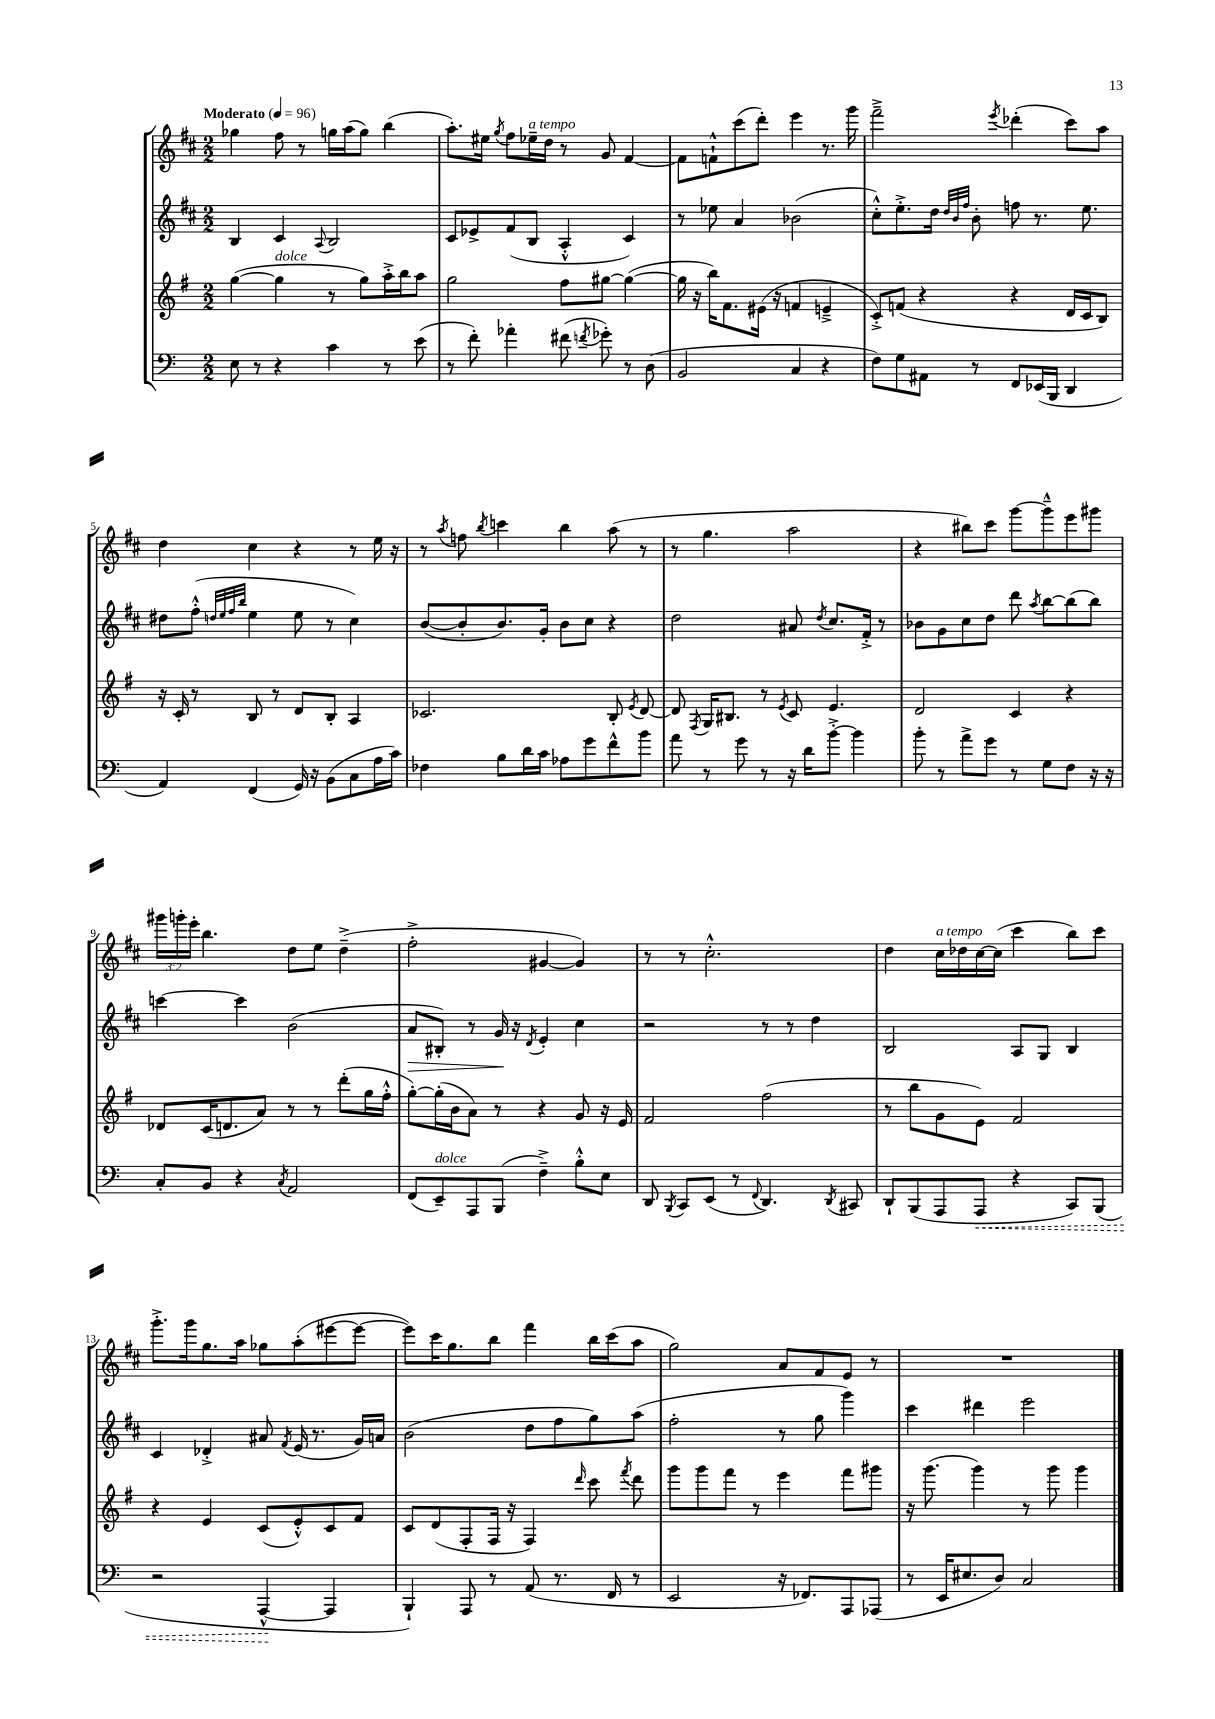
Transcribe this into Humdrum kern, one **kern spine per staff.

**kern	**kern	**kern	**kern
*staff4	*staff3	*staff2	*staff1
*clefF4	*clefG2	*clefG2	*clefG2
*k[]	*k[f#]	*k[f#c#]	*k[f#c#]
*M2/2	*M2/2	*M2/2	*M2/2
*MM96	*MM96	*MM96	*MM96
8E	([4gg	4B	4gg-
8r	.	.	.
4r	4gg]	4c#	8ff#
.	.	.	8r
.	.	8qqA	.
4c	8r	2B	16gg
.	.	.	(16aa
.	8gg)	.	8gg)
8r	16aa'^	.	(4bb
.	16bb	.	.
(8e	8aa	.	.
=	=	=	=
8r	2gg	8c#	8.aa')
8f')	.	8e-^	.
.	.	.	16ee#
.	.	.	8qgg
4a-'	.	(8f#	8ff#
.	.	8B	16ee-~
.	.	.	16dd
(8f#	8ff#	4A'^^	8r
8qf	.	.	.
8g-')	[8gg#	.	8g
8r	(4gg#_	4c#)	[4f#
(8D	.	.	.
=	=	=	=
2BB	16gg#]	8r	8f#]
.	16r	.	.
.	16bb)	8ee-	8f`^^
.	8.f#	.	.
.	.	4a	(8ccc#
.	(16e#	.	8ddd')
.	16r	.	.
4C	4f	(2b-	4eee
4r	4e~^	.	8.r
.	.	.	16ggg
=	=	=	=
8F)	8c'^)	8cc#'^^)	2fff#~^
8G	(8f	8.ee'^	.
8AA#	4r	.	.
.	.	16dd	.
.	.	32qqdd	.
.	.	32qqb	.
.	.	32qqff#	.
8r	.	8b'	.
.	.	.	8qeee
8FF	4r	8ff	(4ddd-'
(16EE-	.	8.r	.
16BBB	.	.	.
4DD	16d	.	8ccc#)
.	16c	8.ee	.
.	8B)	.	8aa
=	=	=	=
4AA)	16r	8dd#	4dd
.	16c'	.	.
.	8r	(8ff#'^^	.
.	.	32qqdd	.
.	.	32qqee	.
.	.	32qqff#	.
.	.	32qqbb	.
(4FF	8B	4ee	4cc#
.	8r	.	.
16GG)	8d	8ee	4r
16r	.	.	.
(8BB	8B'	8r	.
8C	4A	4cc#)	8r
16A	.	.	16ee
16c)	.	.	16r
=	=	=	=
4F-	2.c-	([8b	8r
.	.	.	8qaa
.	.	8b']	8ff
.	.	.	8qbb
8B	.	8.b)	4ccc
16d	.	.	.
16c	.	16g'	.
8A-	.	8b	4bb
8g	.	8cc#	.
8f^^	8B'	4r	(8aa
.	8qe	.	.
8b	[8d	.	8r
=	=	=	=
8a	8d]	2dd	8r
.	8qF#	.	.
8r	16G	.	4.gg
.	8.B#	.	.
8g	.	.	.
8r	8r	.	.
.	8qe	.	.
16r	8c	8a#	2aa
16d	.	.	.
.	.	8qdd	.
[8b'^	4.e	8.cc#	.
4b]	.	.	.
.	.	16f#'^	.
.	.	8r	.
=	=	=	=
8b'	2d	8b-	4r
8r	.	8g	.
8a^	.	8cc#	8bb#)
8g	.	8dd	8ccc#
8r	4c	8ddd	[8ggg
.	.	8qaa	.
8G	.	[8bb	8ggg~^^]
8F	4r	(8bb]	8eee
16r	.	8bb)	8ggg#
16r	.	.	.
=	=	=	=
8C'	8d-	[4ccc	24ggg#
.	.	.	24ggg'
.	.	.	24eee'
8BB	(16c	.	4.bb
.	8.d	.	.
4r	.	4ccc]	.
.	8a)	.	.
8qC	.	.	.
2AA	8r	(2b	8dd
.	8r	.	8ee
.	(8ddd'	.	(4dd~^
.	16gg	.	.
.	16ff#'^^	.	.
=	=	=	=
(8FF	[8gg')	8a	2ff#'^
8EE~)	(16gg']	8B#')	.
.	16b	.	.
8AAA	8a)	8r	.
(8BBB	8r	16g	.
.	.	16r	.
.	.	8qd	.
4F~^)	4r	4e'	[4g#
8B'^^	8g	4cc#	4g#])
8E	16r	.	.
.	16e	.	.
=	=	=	=
8DD	2f#	2r	8r
8qBBB	.	.	.
8CC	.	.	8r
(8EE	.	.	2.cc#'^^
8r	.	.	.
8qqFF	.	.	.
4.DD)	(2ff#	8r	.
.	.	8r	.
.	.	4dd	.
8qDD	.	.	.
8CC#	.	.	.
=	=	=	=
8DD`	8r	2B	4dd
(8BBB	8bb	.	.
8AAA	8g	.	16cc#
.	.	.	16dd-
8AAA	8e)	.	[16cc#
.	.	.	(16cc#]
4r	2f#	8A	4ccc#
.	.	8G	.
8CC)	.	4B	8bb)
(8BBB	.	.	8ccc#
=	=	=	=
2r	4r	4c#	8.ggg'^
.	.	.	16ggg
.	4e	4d-'^	8.gg
.	.	.	16aa
[4AAA^^	(8c	8a#	8gg-
.	.	8qf#	.
.	8e'^^)	(16e	(8aa'
.	.	8.r	.
4AAA]	8c	.	[8eee#
.	8f#	16g)	8eee#_
.	.	16a	.
=	=	=	=
4BBB`)	8c	(2b	8eee#])
.	(8d	.	16ccc#
.	.	.	8.gg
8AAA	8F#'	.	.
8r	16F#	.	8bb
.	16r	.	.
(8AA	4F#)	8dd	4fff#
8.r	.	8ff#	.
.	16qqddd	.	.
.	8ccc	8gg)	16bb
16FF	.	.	(16ccc#
.	8qfff#	.	.
8r	8ddd	(8aa	8aa
=	=	=	=
2EE	8ggg	2ff#'	2gg)
.	8ggg	.	.
.	8fff#	.	.
.	8r	.	.
16r	4eee	8r	8a
8.FF-)	.	.	.
.	.	8gg	8f#
8AAA	8fff#	4ggg)	8e
(8AAA-	8ggg#	.	8r
=	=	=	=
8r	16r	4ccc#	1r
.	(8.ggg	.	.
16EE	.	.	.
8.E#	.	.	.
.	4ggg)	4ddd#	.
8D)	.	.	.
2C	8r	2eee	.
.	8ggg	.	.
.	4ggg	.	.
==	==	==	==
*-	*-	*-	*-
